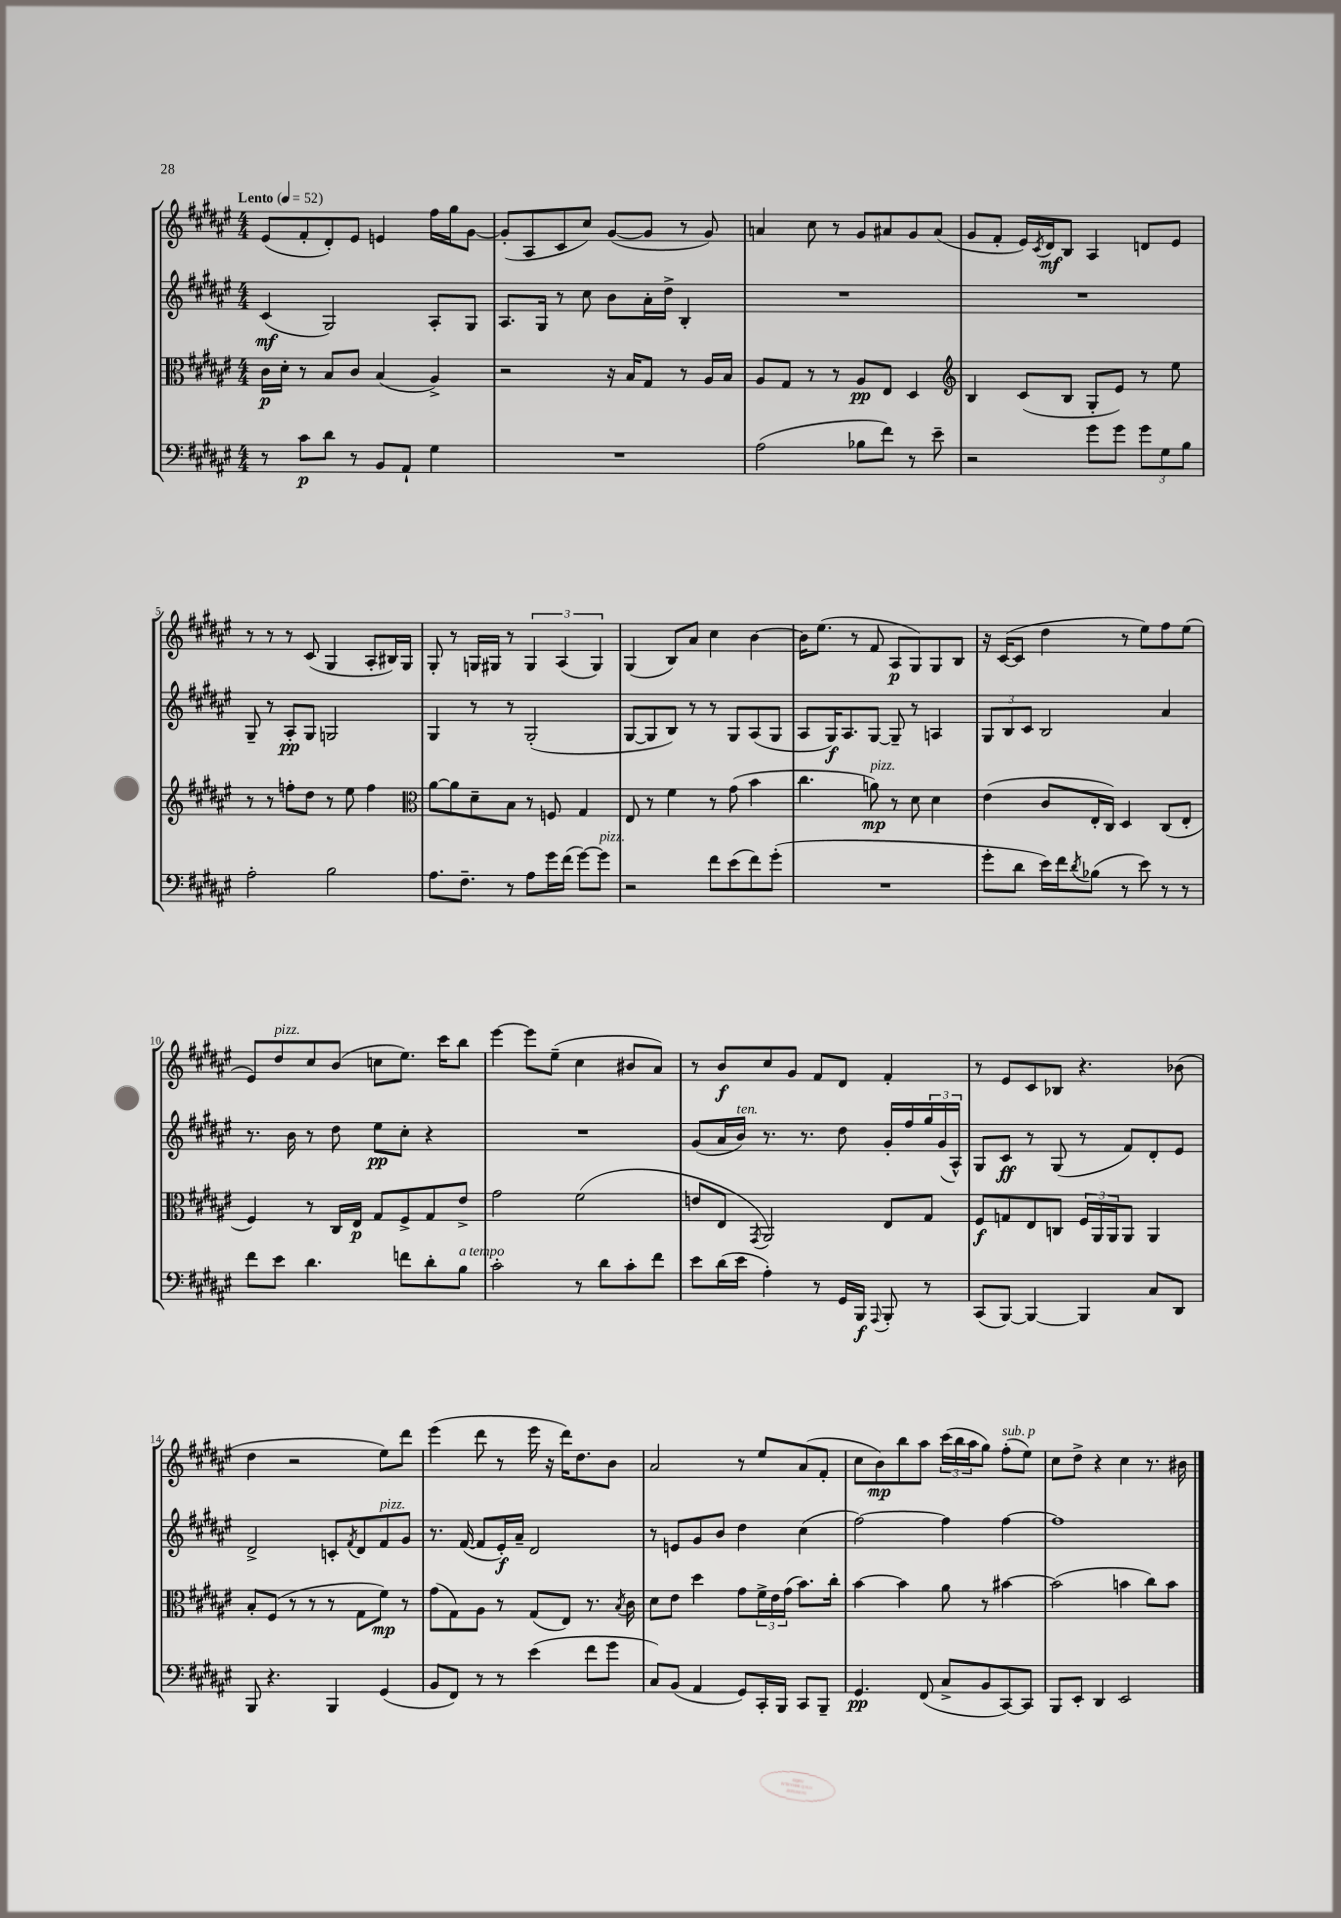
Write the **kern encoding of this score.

**kern	**kern	**kern	**kern
*staff4	*staff3	*staff2	*staff1
*clefF4	*clefC3	*clefG2	*clefG2
*k[f#c#g#d#a#e#]	*k[f#c#g#d#a#e#]	*k[f#c#g#d#a#e#]	*k[f#c#g#d#a#e#]
*M4/4	*M4/4	*M4/4	*M4/4
*MM52	*MM52	*MM52	*MM52
8r	16c#\LL	(4c#/	(8e#/L
.	16d#'\JJ	.	.
8c#\L	8r	.	8f#'/
8d#\J	8B/L	2G#/)	8d#'/)
8r	8c#/J	.	8e#/J
8BB/L	(4B/	.	4e/
8AA#`/J	.	.	.
4G#\	4A#^/)	8A#'/L	16ff#\LL
.	.	.	16gg#\J
.	.	8G#/J	[8g#\J
=	=	=	=
1r	2r	8.A#/L	(8g#'/]L
.	.	.	8A#/
.	.	16G#/Jk	.
.	.	8r	8c#/
.	.	8cc#\	8cc#/J)
.	16r	8b\L	([8g#/L
.	16B/LK	.	.
.	8G#/J	16a#'\L	8g#/]J
.	.	16dd#^\JJ	.
.	8r	4B'/	8r
.	16A#/LL	.	8g#/)
.	16B/JJ	.	.
=	=	=	=
(2A#\	8A#/L	1r	4a/
.	8G#/J	.	.
.	8r	.	8cc#\
.	8r	.	8r
8B-\L	8A#/L	.	8g#/L
8f#\J)	8E#/J	.	8a#/
8r	4D#/	.	8g#/
8e#~\	.	.	(8a#/J
=	=	=	=
*	*clefG2	*	*
2r	4B/	1r	8g#/L
.	.	.	8f#'/J
.	(8c#/L	.	16e#/LL)
.	.	.	8qc#/
.	.	.	16d#/J
.	8B/J	.	8B/J
8g#\L	8G#'/L	.	4A#/
8g#\J	8e#/J)	.	.
12g#\L	8r	.	8d/L
12G#\	.	.	.
.	8ee#\	.	8e#/J
12B\J	.	.	.
=	=	=	=
2A#'\	8r	8G#~/	8r
.	8r	8r	8r
.	8ff'\L	8A#'/L	8r
.	8dd#\J	8G#/J	(8c#/
2B\	8r	2G/	4G#/
.	8ee#\	.	.
.	4ff\	.	8A#'/L
.	.	.	16B#/L)
.	.	.	16G#/JJ
=	=	=	=
*	*clefC3	*	*
8.A#\L	[8a#\L	4G#/	8G#'/
.	8a#\]	.	8r
8.F#~\J	.	.	.
.	8d#~\	8r	16G/LL
.	.	.	16G#/JJ
8r	8B\J	8r	8r
8A#\L	8r	(2G#'/	6G#/
16g#\L	8F/	.	.
.	.	.	(6A#/
(16f#\JJ	.	.	.
[8g#\L)	4G#/	.	.
.	.	.	6G#/)
8g#\]J	.	.	.
=	=	=	=
2r	8E#/	[8G#/L	(4G#/
.	8r	8G#/]	.
.	4f#\	8B/J)	8B/L)
.	.	8r	8a#/J
8f#\L	8r	8r	4cc#\
(8e#\	(8g#\	8G#/L	.
8f#\)	4b\	(8A#/	[4b\
(8g#'\J	.	8G#/J	.
=	=	=	=
1r	4.cc#\	8A#/L	16b\]LK
.	.	.	(8.ee#\J
.	.	16G#/K)	.
.	.	8.A#/	.
.	.	.	8r
.	8a\)	[8G#/J	8f#/
.	8r	8G#~/]	8A#/L
.	8d#\	8r	8G#/)
.	4d#\	4A/	8G#/
.	.	.	8B/J
=	=	=	=
8g#'\L	(4e#\	12G#/L	16r
.	.	.	([16c#/LK
.	.	12B/	.
8d#\J	.	.	8c#/]J
.	.	12c#/J	.
16e#\LL)	8c#/L	2B/	4dd#\
16f#\J	.	.	.
8qd#/	.	.	.
(8B-\J	16E#'/L	.	.
.	16C#/JJ)	.	.
8r	4D#/	.	8r
8e#\)	.	.	8ee#\L)
8r	(8C#/L	4a#/	8ff#\
8r	8E#'/J	.	(8ee#\J
=	=	=	=
8f#\L	4F#/)	8.r	8e#/L)
8e#\J	.	.	8dd#/
.	.	16b\	.
4.d#\	8r	8r	8cc#/
.	16C#/LL	8dd#\	(8b/J
.	16E#/JJ	.	.
.	8G#/L	8ee#\L	8cc\L
8f\L	8F#^/	8cc#'\J	8.ee#\J)
8d#'\	8G#/	4r	.
.	.	.	16ccc#\LK
8B\J	8e#^/J	.	8bb\J
=	=	=	=
2c#'\	2g#\	1r	[4eee#\
.	.	.	8eee#\]L
.	.	.	(8ee#~\J
8r	(2f#\	.	4cc#\
8d#\L	.	.	.
8c#'\	.	.	8b#/L
8f#\J	.	.	8a#/J)
=	=	=	=
8e#\L	8e/L	(8g#/L	8r
(16d#\L	8E#/J	16a#/L	8b/L
16e#\JJ	.	16b/JJ)	.
.	8qGG#/	.	.
4A#'\)	2AA#/)	8.r	8cc#/
.	.	.	8g#/J
.	.	8.r	.
8r	.	.	8f#/L
16GG#/LL	.	8dd#\	8d#/J
16BBB/JJ	.	.	.
8qqAAA#/	.	.	.
8BBB'/	8E#/L	16g#'/LL	4f#'/
.	.	16ff#/	.
8r	8G#/J	24gg#/	.
.	.	(24g#/	.
.	.	24A#^^/JJ)	.
=	=	=	=
(8CC#/L	8F#/L	8G#/L	8r
[8BBB/J)	8G/	8c#/J	8e#/L
4BBB/_	8E#/	8r	8c#/
.	8C/J	(8G#/	8B-/J
4BBB/]	24F#/LL	8r	4.r
.	24AA#/	.	.
.	24AA#/J	.	.
.	8AA#/J	8f#/L)	.
8C#/L	4AA#/	8d#'/	.
8DD#/J	.	8e#/J	(8b-\
=	=	=	=
8BBB/	8B'/L	2d#^/	4dd#\
4.r	(8F#/J	.	.
.	8r	.	2r
.	8r	.	.
4BBB/	8r	8c'/L	.
.	.	8qf#/	.
.	8G#\L	8d#/	.
(4GG#/	8f#\J)	8f#/	8ee#\L)
.	8r	8g#/J	8ddd#\J
=	=	=	=
8BB/L	(8g#\L	8.r	(4eee#\
8FF#/J)	8G#\)	.	.
.	.	([16f#/	.
8r	8A#\J	8f#/]L	8ddd#\
8r	8r	16e#'/L)	8r
.	.	16a#~/JJ	.
(4e#\	(8G#/L	2d#/	16eee#\
.	.	.	16r
.	8E#/J)	.	16ddd#\LK)
.	.	.	8.dd#\
8f#\L	8.r	.	.
8g#\J	.	.	8b\J
.	8qB/	.	.
.	16c#\	.	.
=	=	=	=
8C#/L)	8d#\L	8r	2a#/
(8BB/J	8e#\J	8e/L	.
4AA#/	4dd#\	8g#/	.
.	.	8b/J	.
8GG#/L)	8g#\L	4dd#\	8r
16CC#'/L	24f#^\L	.	8ee#/L
.	24e#\	.	.
16BBB/JJ	.	.	.
.	(24g#\JJ	.	.
8CC#/L	8.b\L)	(4cc#\	(8a#/
8BBB~/J	.	.	8f#'/J
.	16cc#'\Jk	.	.
=	=	=	=
4.GG#/	[4b\	[2ff#\)	8cc#\L
.	.	.	8b\)
.	4b\]	.	8bb\
(8FF#/	.	.	8aa#\J
8C#^/L	8a#\	4ff#\]	(24ccc#\LL
.	.	.	24bb\
.	.	.	24aa#\J
8BB/	8r	.	8gg#\J)
[8CC#/)	[4b#\	[4ff#\	(8ff#'\L
8CC#/]J	.	.	8ee#\J)
=	=	=	=
8BBB/L	(2b#\]	1ff#]	8cc#\L
8EE#'/J	.	.	8dd#^\J
4DD#/	.	.	4r
2EE#/	4b\	.	4cc#\
.	8cc#\L)	.	8.r
.	8b\J	.	.
.	.	.	16b#\
==	==	==	==
*-	*-	*-	*-
